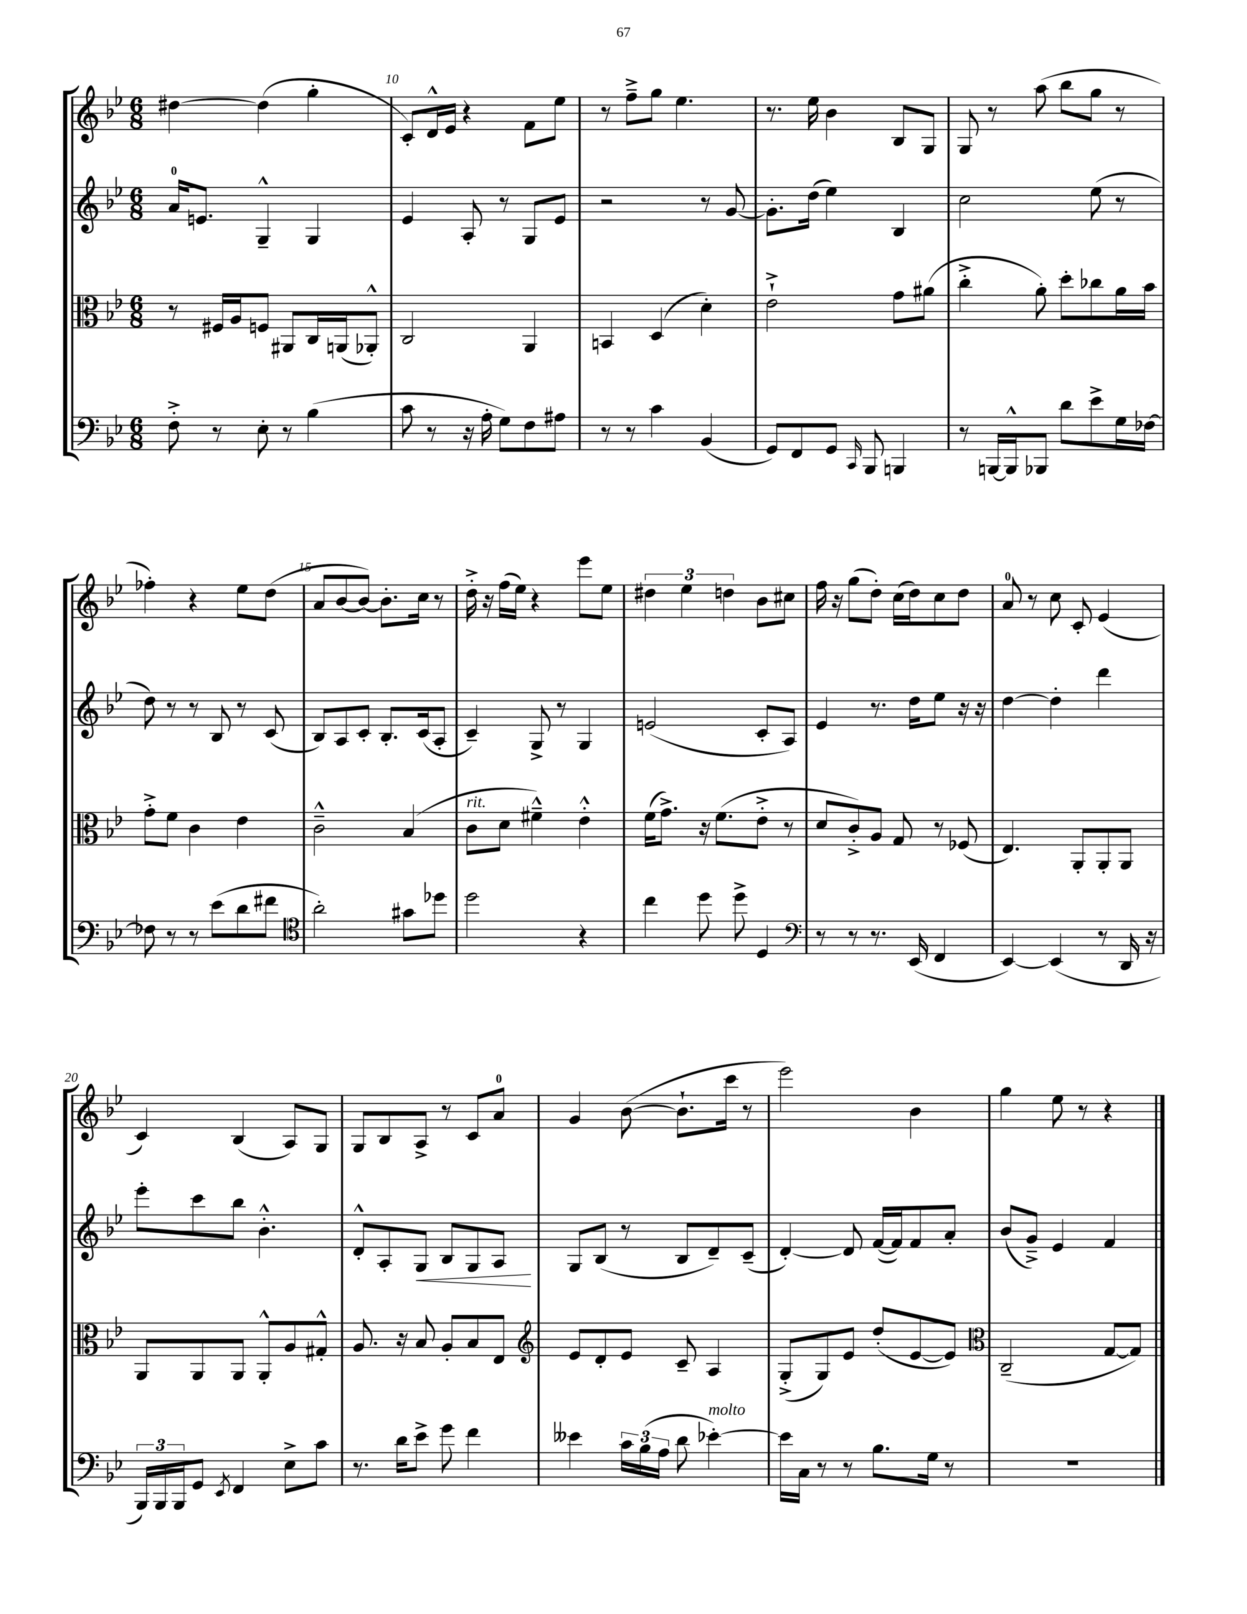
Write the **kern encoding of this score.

**kern	**kern	**kern	**kern
*staff4	*staff3	*staff2	*staff1
*clefF4	*clefC3	*clefG2	*clefG2
*k[b-e-]	*k[b-e-]	*k[b-e-]	*k[b-e-]
*M6/8	*M6/8	*M6/8	*M6/8
8F'^	8r	16a	[4dd#
.	.	8.e	.
8r	16F#	.	.
.	16A	.	.
8E-'	8F	4G~^^	(4dd#]
8r	8AA#	.	.
(4B-	16C	4G	4gg'
.	(16AA	.	.
.	8AA-'^^)	.	.
=	=	=	=
8c	2C	4e-	8c')
8r	.	.	16d^^
.	.	.	16e-
16r	.	8A'	4r
16A'	.	.	.
8G)	.	8r	.
8F	4AA	8G	8f
8A#	.	8e-	8ee-
=	=	=	=
8r	4BB	2r	8r
8r	.	.	8ff~^
4c	(4D	.	8gg
.	.	.	4.ee-
(4BB-	4d')	8r	.
.	.	[8g	.
=	=	=	=
8GG)	2e-`^	8.g']	8.r
8FF	.	.	.
.	.	(16dd	16ee-
8GG	.	4ee-)	4b-
16qqCC	.	.	.
8BBB-	.	.	.
4BBB	8g	4B-	8B-
.	(8a#	.	8G
=	=	=	=
8r	4cc'^	2cc	8G
[16BBB	.	.	8r
16BBB^^]	.	.	.
8BBB-	8a')	.	(8aa
8d	8dd'	.	8bb-
8e-^	8cc-	(8ee-	8gg
16G	16a	8r	8r
[16F-	16b-	.	.
=	=	=	=
8F-]	8g'^	8dd)	4ff-')
8r	8f	8r	.
8r	4c	8r	4r
(8e-	.	8B-	.
8d	4e-	8r	8ee-
8f#	.	(8c	(8dd
=	=	=	=
*clefC4	*	*	*
2a')	2c~^^	8B-)	8a
.	.	8A	[8b-
.	.	8c'	8b-_)
.	.	8.B-'	8.b-']
8g#	(4B-	.	.
.	.	(16c	16cc
8dd-	.	8A'	8r
=	=	=	=
2dd	8c	4c~)	16dd'^
.	.	.	16r
.	8d	.	(16ff
.	.	.	16ee-)
.	4f#~^^)	8G^	4r
.	.	8r	.
4r	4e-'^^	4G	8eee-
.	.	.	8ee-
=	=	=	=
4cc	(16f	(2e	6dd#
.	8.g^)	.	.
.	.	.	6ee-
8dd	16r	.	.
.	(8.f	.	.
.	.	.	6dd
8dd^	.	.	.
4D	8e-'^	8c'	8b-
.	8r	8A)	8cc#
=	=	=	=
*clefF4	*	*	*
8r	8d	4e-	16ff
.	.	.	16r
8r	8c'^)	.	(8gg
8.r	8A	8.r	8dd')
.	8G	.	(16cc
(16EE-	.	16dd	16dd)
4FF	8r	8ee-	8cc
.	(8F-	16r	8dd
.	.	16r	.
=	=	=	=
[4EE-)	4.E-)	[4dd	8a
.	.	.	8r
(4EE-]	.	4dd']	8cc
.	8AA'	.	8c'
8r	8AA'	4ddd	(4e-
16DD	8AA	.	.
16r	.	.	.
=	=	=	=
24BBB-)	8AA	8eee-'	4c)
24BBB-	.	.	.
24BBB-	.	.	.
8GG	8AA	8ccc	.
8qEE-	.	.	.
4FF	8AA	8bb-	(4B-
.	8AA'^^	4.b-'^^	.
8E-^	8A	.	8A)
8c	8G#'^^	.	8G
=	=	=	=
8.r	8.A	8d'^^	8G
.	.	8A'	8B-
16d	16r	.	.
8e-^	8B-	8G	8A^
8g	8A'	8B-	8r
4f	8B-	8G	8c
.	8E-	8A	8a
=	=	=	=
*	*clefG2	*	*
4e--	8e-	8G	4g
.	8d'	(8B-	.
24c	8e-	8r	([8b-
(24B-	.	.	.
24A	.	.	.
8d	8c~	8B-	8.b-`]
[4e-')	4A	8d~)	.
.	.	.	16ccc
.	.	(8c~	8r
=	=	=	=
16e-]	(8G'^	[4d')	2eee-)
16C	.	.	.
8r	8G)	.	.
8r	8e-	8d]	.
8.B-	(8dd'	([16f	.
.	.	16f])	.
.	[8e-	8f	4b-
16G	.	.	.
8r	8e-])	8a'	.
=	=	=	=
*	*clefC3	*	*
2.r	(2C~	(8b-	4gg
.	.	8g~^)	.
.	.	4e-	8ee-
.	.	.	8r
.	[8G	4f	4r
.	8G])	.	.
==	==	==	==
*-	*-	*-	*-
